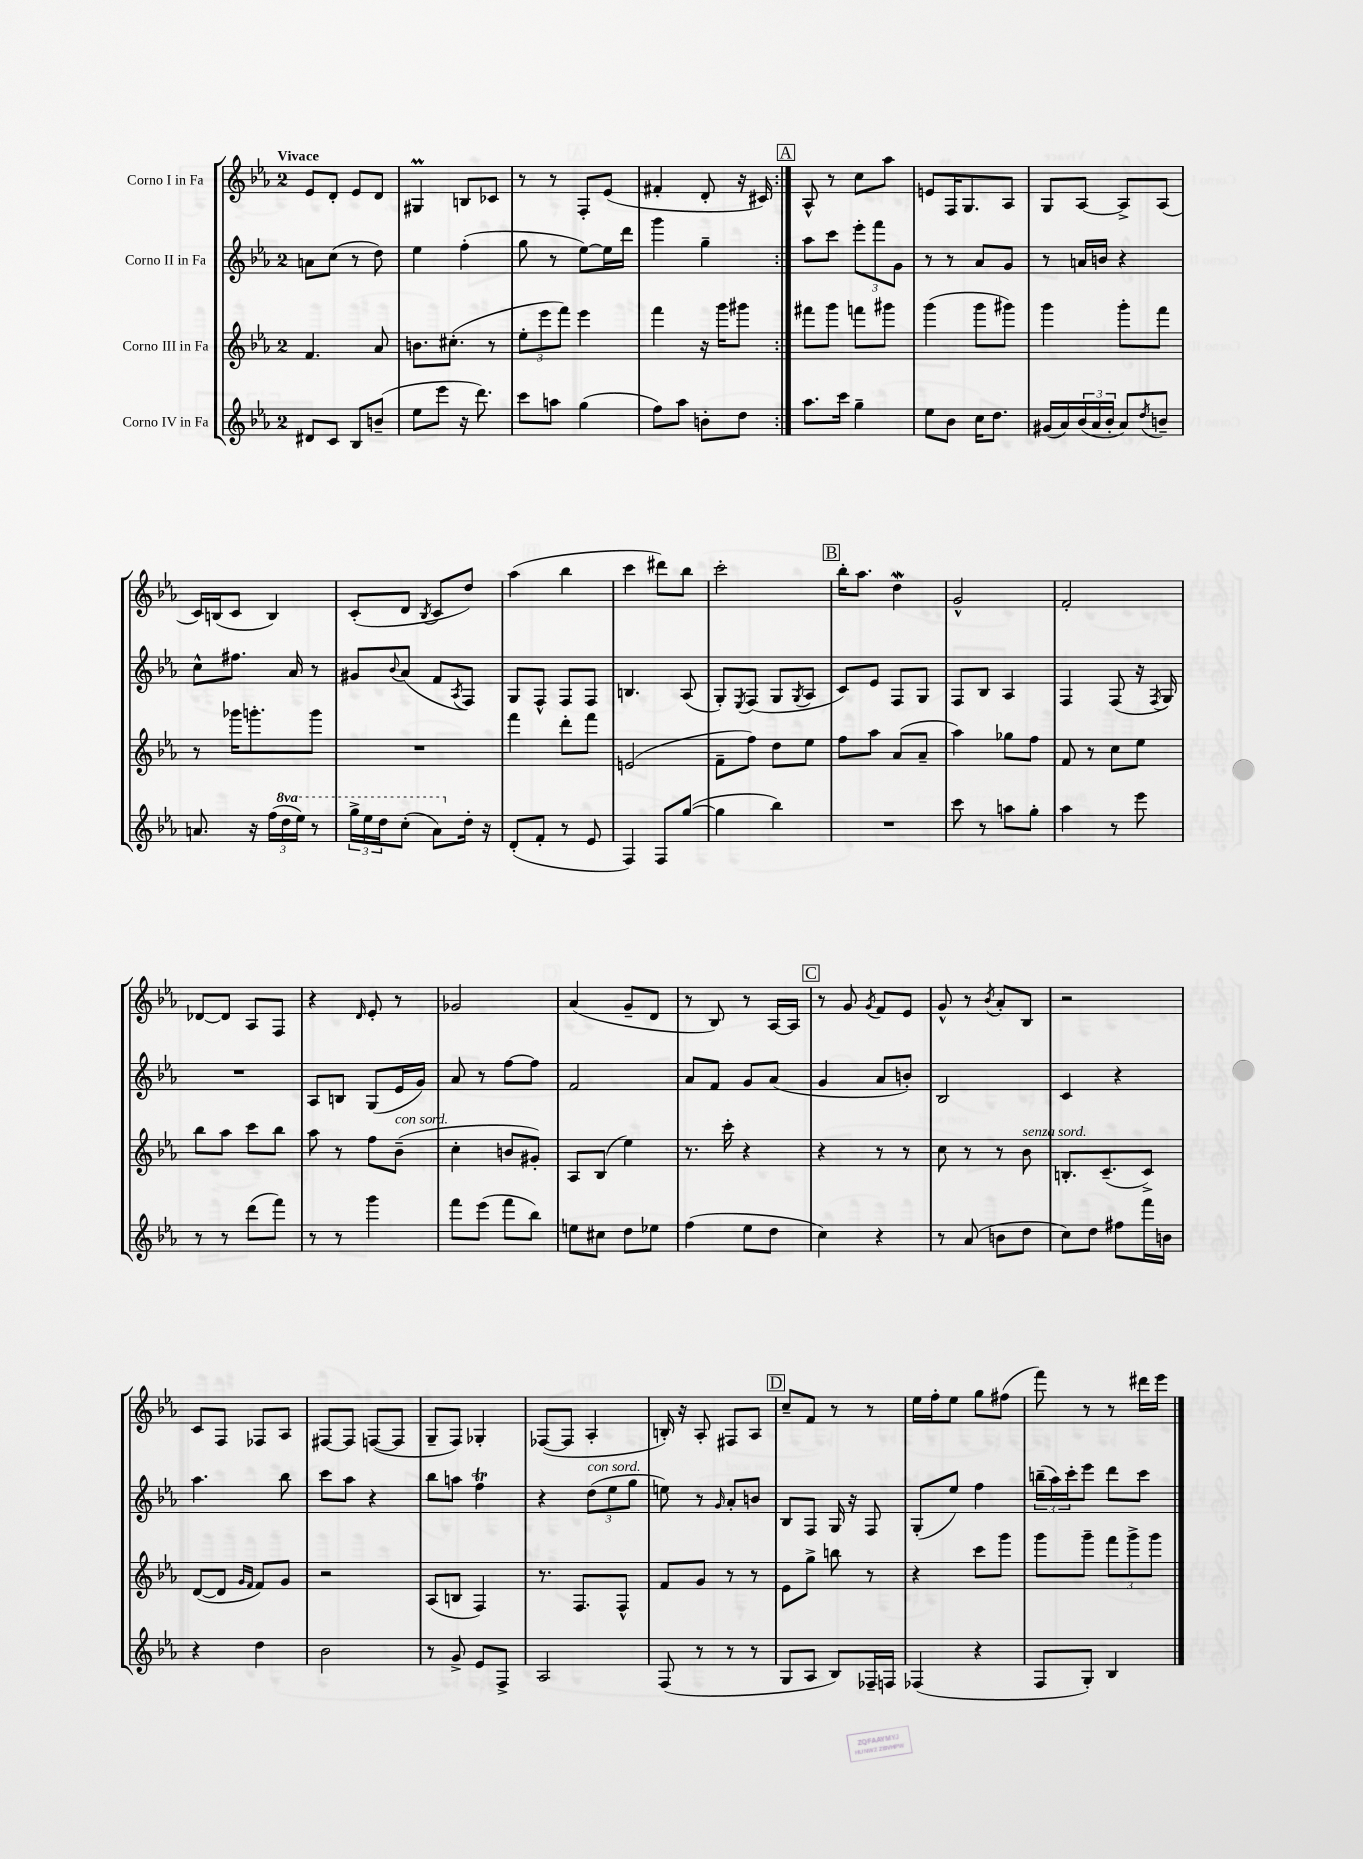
<<
\new StaffGroup <<
\new Staff = "s0" \with { instrumentName = "Corno I in Fa" } {
    \clef treble \key ees \major \once \override Staff.TimeSignature.style = #'single-digit \time 2/4 \tempo "Vivace"
    \repeat volta 2 { ees'8 d'8-. ees'8 d'8 |
    gis4\prall b8 ces'8 |
    r8 r8 f8-. ees'8( |
    fis'4-. d'8-. r16 cis'16) | }
    \mark \markup { \box "A" } aes8-^ r8 c''8 aes''8 |
    e'8 f16 g8. aes8 |
    g8 aes8~ aes8-> aes8( |
    c'16) b16( c'8 b4) |
    c'8-.( d'8 \acciaccatura { bes8 } c'8 d''8) |
    aes''4( bes''4 |
    c'''4 dis'''8) bes''8 |
    c'''2-. |
    \mark \markup { \box "B" } bes''16-. aes''8. d''4\mordent |
    g'2-^ |
    f'2-. |
    des'8~ des'8 aes8 f8 |
    r4 \grace { d'16 } ees'8-. r8 |
    ges'2 |
    aes'4( g'8-- d'8 |
    r8 bes8) r8 aes16~ aes16 |
    \mark \markup { \box "C" } r8 g'8 \acciaccatura { g'8 } f'8 ees'8 |
    g'8-^ r8 \acciaccatura { bes'8 } aes'8-. bes8 |
    r2 |
    c'8 f8 fes8 aes8 |
    fis8~ fis8 f8~( f8 |
    g8-- f8) ges4-. |
    fes8~( fes8 aes4-. |
    b16-.) r16 aes8-. fis8 aes8 |
    \mark \markup { \box "D" } c''8-- f'8 r8 r8 |
    ees''16 f''16-. ees''8 g''8 fis''8( |
    f'''8) r8 r8 dis'''16 ees'''16 \bar "|." |
}
\new Staff = "s1" \with { instrumentName = "Corno II in Fa" } {
    \clef treble \key ees \major \once \override Staff.TimeSignature.style = #'single-digit \time 2/4
    \repeat volta 2 { a'8 c''8( r8 d''8) |
    ees''4 f''4-.( |
    g''8 r8 ees''8~) ees''16 d'''16 |
    g'''4 g''4-- | }
    \mark \markup { \box "A" } aes''8 c'''8 \tuplet 3/2 { ees'''8-. f'''8 g'8 } |
    r8 r8 aes'8 g'8 |
    r8 a'16 b'16 r4 |
    c''8-^ fis''8. aes'16 r8 |
    gis'8 \appoggiatura { bes'8 } aes'8( f'8 \acciaccatura { aes8 } f8) |
    g8 f8-^ f8 f8 |
    b4. aes8( |
    g8-.) \acciaccatura { ees8 } f8( g8 \acciaccatura { g8 } aes8 |
    \mark \markup { \box "B" } c'8) ees'8 f8 g8 |
    f8 bes8 aes4 |
    f4 f8( r16 \acciaccatura { f8 } g16) |
    R2 |
    aes8 b8 g8( ees'16 g'16) |
    aes'8 r8 f''8~ f''8 |
    f'2 |
    aes'8 f'8 g'8 aes'8( |
    \mark \markup { \box "C" } g'4 aes'8 b'8-.) |
    bes2 |
    c'4 r4 |
    aes''4. bes''8 |
    c'''8 aes''8 r4 |
    bes''8 a''8 f''4\trill |
    r4 \tuplet 3/2 { d''8^\markup { \italic "con sord." }( ees''8 g''8 } |
    e''8) r8 \grace { g'16 } aes'8-. b'8 |
    \mark \markup { \box "D" } bes8 f8 g16 r16 f8 |
    g8-.( ees''8) f''4 |
    \tuplet 3/2 { b''16--( aes''16) c'''16-. } ees'''8 d'''8 c'''8 \bar "|." |
}
\new Staff = "s2" \with { instrumentName = "Corno III in Fa" } {
    \clef treble \key ees \major \once \override Staff.TimeSignature.style = #'single-digit \time 2/4
    \repeat volta 2 { f'4. aes'8 |
    b'8. cis''8.-.( r8 |
    \tuplet 3/2 { ees''8-. ees'''8 f'''8) } ees'''4 |
    f'''4 r16 g'''16 gis'''8 | }
    \mark \markup { \box "A" } fis'''8 g'''8 f'''8 gis'''8 |
    g'''4( g'''8 gis'''8) |
    g'''4 g'''8-. f'''8 |
    r8 ges'''16 g'''8.-. g'''8 |
    R2 |
    f'''4 d'''8-. f'''8 |
    e'2( |
    f'8-- f''8) d''8 ees''8 |
    \mark \markup { \box "B" } f''8 aes''8 aes'8( aes'8-- |
    aes''4) ges''8 f''8 |
    f'8 r8 c''8 ees''8 |
    bes''8 aes''8 c'''8 bes''8 |
    aes''8 r8 f''8 bes'8--^\markup { \italic "con sord." }( |
    c''4-. b'8 gis'8-.) |
    aes8 bes8( ees''4) |
    r8. c'''16-. r4 |
    \mark \markup { \box "C" } r4 r8 r8 |
    c''8 r8 r8 bes'8^\markup { \italic "senza sord." } |
    b8.-. c'8.--( c'8->) |
    d'8~( d'8 \grace { g'16 f'16 } f'8) g'8 |
    r2 |
    aes8( b8 f4) |
    r8. f8. f8-^ |
    f'8 g'8 r8 r8 |
    \mark \markup { \box "D" } ees'8 g''8-> b''8 r8 |
    r4 c'''8 g'''8 |
    g'''8 g'''8-- \tuplet 3/2 { f'''8 g'''8-> g'''8 } \bar "|." |
}
\new Staff = "s3" \with { instrumentName = "Corno IV in Fa" } {
    \clef treble \key ees \major \once \override Staff.TimeSignature.style = #'single-digit \time 2/4 \set Staff.ottavationMarkups = #ottavation-simple-ordinals
    \repeat volta 2 { dis'8 c'8 bes8 b'8--( |
    ees''8 ees'''8 r16 d'''8.) |
    c'''8 a''8 g''4( |
    f''8) aes''8 b'8-. d''8 | }
    \mark \markup { \box "A" } aes''8. c'''16 g''4-- |
    ees''8 bes'8 c''16 d''8. |
    gis'16( aes'16) \tuplet 3/2 { bes'16( aes'16 bes'16-. } aes'8) \acciaccatura { d''8 } b'8-- |
    a'8. r16 \tuplet 3/2 { f''16( \ottava #1 d'''16 ees'''16) } r8 |
    \tuplet 3/2 { g'''16-> ees'''16 d'''16 } c'''8-.( aes''8) \ottava #0 d''16-. r16 |
    d'8-.( f'8-. r8 ees'8 |
    f4) f8 g''8~( |
    g''4 bes''4) |
    \mark \markup { \box "B" } R2 |
    c'''8 r8 a''8 g''8-. |
    aes''4 r8 ees'''8 |
    r8 r8 d'''8( f'''8) |
    r8 r8 g'''4 |
    f'''8 ees'''8( f'''8 bes''8) |
    e''8 cis''8 d''8 ees''8 |
    f''4( ees''8 d''8 |
    \mark \markup { \box "C" } c''4) r4 |
    r8 aes'8( b'8 d''8 |
    c''8) d''8 fis''8 f'''16 b'16 |
    r4 d''4 |
    bes'2 |
    r8 g'8-> ees'8 f8-> |
    aes2 |
    f8( r8 r8 r8 |
    \mark \markup { \box "D" } g8 aes8 bes8) fes16-- f16 |
    fes4( r4 |
    f8 g8-.) bes4 \bar "|." |
}
>>
>>
\layout { \context { \Score \remove "Bar_number_engraver" } }
